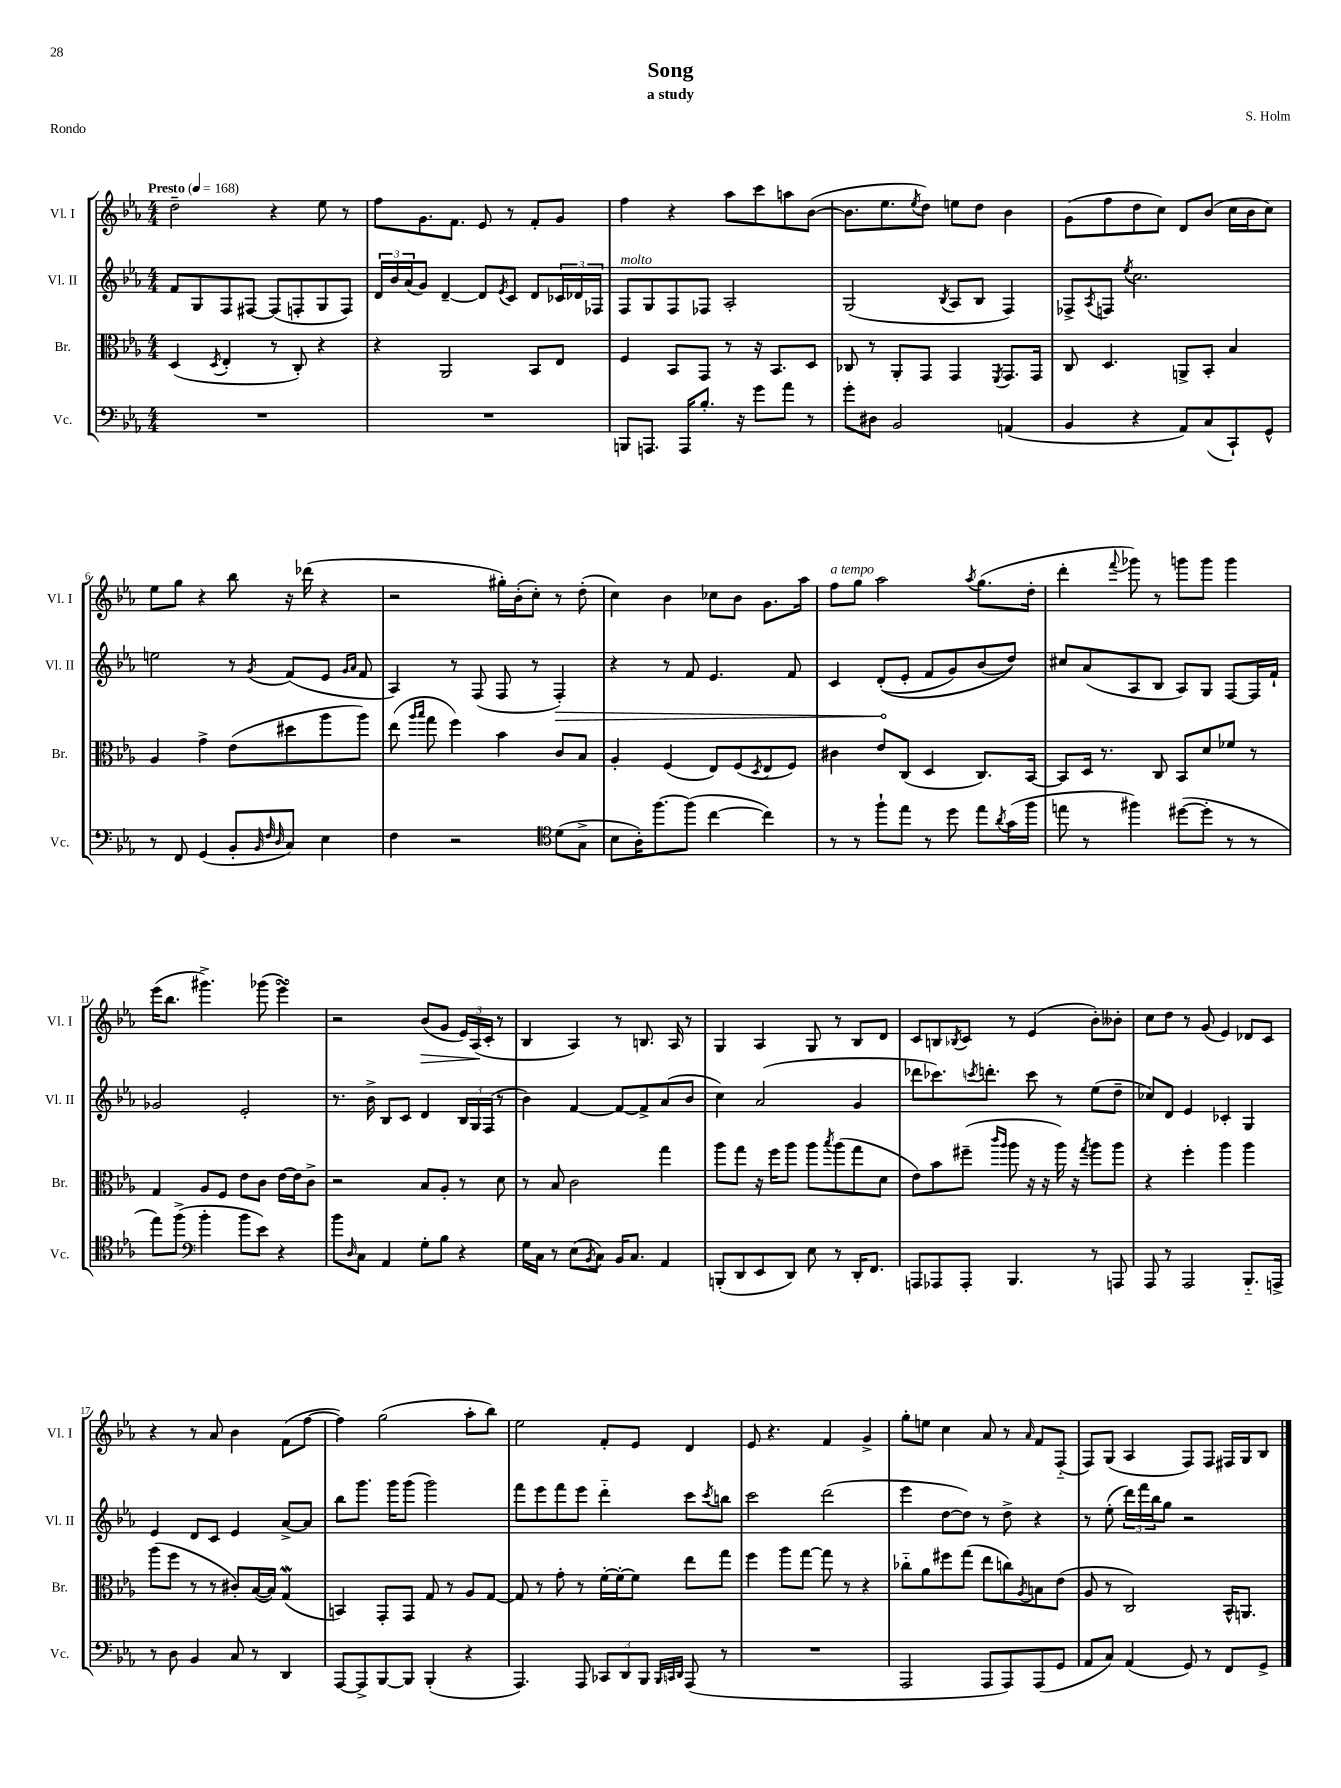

**kern	**kern	**kern	**kern
*staff4	*staff3	*staff2	*staff1
*clefF4	*clefC3	*clefG2	*clefG2
*k[b-e-a-]	*k[b-e-a-]	*k[b-e-a-]	*k[b-e-a-]
*M4/4	*M4/4	*M4/4	*M4/4
*MM168	*MM168	*MM168	*MM168
1r	(4D	8f	2dd~
.	.	8G	.
.	8qD	.	.
.	4E-'	8F	.
.	.	[8F#	.
.	8r	(8F#]	4r
.	8C')	8F'	.
.	4r	8G	8ee-
.	.	8F)	8r
=	=	=	=
1r	4r	24d	8ff
.	.	24b-	.
.	.	(24a-	.
.	.	8g)	8.g
.	2AA-	[4d~	.
.	.	.	8.f
.	.	8d]	8e-
.	.	8qe-	.
.	.	8c	8r
.	8BB-	8d	8f'
.	8E-	24c-	8g
.	.	24d-	.
.	.	24F-	.
=	=	=	=
8BBB	4F	8F	4ff
8.AAA	.	8G	.
.	8BB-	8F	4r
16AAA	.	.	.
8.B-'	8GG	8F-	.
.	8r	2A-'	8aa-
16r	.	.	.
8g	16r	.	8ccc
.	8.BB-	.	.
8a-	.	.	8aa
8r	8D	.	([8b-
=	=	=	=
8g'	8C-	(2G	8.b-]
8D#	8r	.	.
.	.	.	8.ee-
2BB-	8AA-'	.	.
.	.	.	8qee-
.	8GG	.	8dd)
.	.	8qB-	.
.	4GG	8A-	8ee
.	.	8B-	8dd
.	8qFF	.	.
(4AA	8.GG	4F)	4b-
.	16GG	.	.
=	=	=	=
4BB-	8C	8F-^	(8g
.	.	8qA-	.
.	4.D	8F	8ff
.	.	8qee-	.
4r	.	2.cc	8dd
.	.	.	8cc)
8AA-)	8AA^	.	8d
(8C	8BB-'	.	(8b-
8CC`)	4B-	.	16cc
.	.	.	16b-
8GG^^	.	.	8cc)
=	=	=	=
8r	4A-	2ee	8ee-
8FF	.	.	8gg
(4GG	4g^	.	4r
8BB-'	(8e-	8r	8bb-
32qqBB-	.	.	.
32qqF	.	.	.
32qqD	.	8qg	.
8C)	8dd#	(8f	16r
.	.	.	(16ddd-
4E-	8aa-	8e-	4r
.	.	16qqg	.
.	.	16qqa-	.
.	8aa-)	8f	.
=	=	=	=
4F	(8ee-	4A-)	2r
.	16qqaa-	.	.
.	16qqbb-	.	.
.	8gg	.	.
2r	4ff)	8r	.
.	.	(8F	.
.	4b-	8F	16gg#')
.	.	.	(16b-'
.	.	8r	8cc')
*clefC4	*	*	*
(8d	8c	4F')	8r
8G^	8B-	.	(8dd'
=	=	=	=
8B-	4A-'	4r	4cc)
16A-')	.	.	.
[8.ff	.	.	.
.	(4F	8r	4b-
(8ff]	.	8f	.
[4cc	8E-)	4.e-	8cc-
.	(8F	.	8b-
.	8qD	.	.
4cc])	8E-	.	8.g
.	8F)	8f	.
.	.	.	16aa-
=	=	=	=
8r	4c#	4c	8ff
8r	.	.	8gg
8ff`	8e-	&((8d'	2aa-
8ee-	(8C	8e-'	.
8r	4D	8f	.
8dd	.	8g)	.
.	.	.	8qaa-
8ee-	8.C)	(8b-	(8.gg
8qa-	.	.	.
(16g	.	8dd)&)	.
16ff	[16BB-	.	16dd'
=	=	=	=
8ee	8BB-]	8cc#	4ddd'
8r	16D	(8a-	.
.	8.r	.	.
.	.	.	8qqfff
4ff#)	.	8A-	8ggg-)
.	8C	8B-	8r
([8dd#	8BB-	8A-)	8ggg
8dd#']	8d	8G	8ggg
8r	8f-	[8F	4ggg
8r	8r	16F]	.
.	.	16f`	.
=	=	=	=
8ee-)	4G	2g-	(16eee-
.	.	.	8.bb-
(8ff^	.	.	.
*clefF4	*	*	*
4b-'	8A-	.	4.ggg#^)
.	8F	.	.
8b-	8e-	2e-'	.
8e-)	8c	.	(8ggg-
4r	[16e-	.	4eee-)
.	16e-]	.	.
.	8c^	.	.
=	=	=	=
8b-	2r	8.r	2r
16qqD	.	.	.
8C	.	.	.
.	.	16b-^	.
4AA-	.	8B-	.
.	.	8c	.
8G'	8B-	4d	(8b-
8B-	8A-'	.	8g
4r	8r	24B-	24e-)
.	.	24G	(24A-
.	.	(24F	24c'
.	8d	8r	8r
=	=	=	=
16G	8r	4b-)	4B-
16C	.	.	.
8r	8B-	.	.
(8E-	2c	[4f	4A-)
8qBB-	.	.	.
8C)	.	.	.
16BB-	.	8f_	8r
8.C	.	.	.
.	.	8f^]	8.B
4AA-	4gg	(8a-	.
.	.	.	16A-
.	.	8b-	8r
=	=	=	=
(8BBB'	8aa-	4cc)	4G
8DD	8gg	.	.
8EE-	16r	(2a-	4A-
.	16ff	.	.
8DD)	8aa-	.	.
8E-	8aa-	.	8G
.	8qbb-	.	.
8r	(8aa-	.	8r
16DD'	8gg	4g	8B-
8.FF	.	.	.
.	8d	.	8d
=	=	=	=
8AAA	8e-)	8ddd-	8c
8AAA-	8b-	8.ccc-)	8B
.	.	.	8qB-
8AAA-'	(8ff#~	.	8c
.	.	8qccc	.
.	.	8.ddd'	.
.	16qqccc	.	.
.	16qqaa-	.	.
4.BBB-	8aa-	.	8r
.	16r	8ccc	(4e-
.	16r	.	.
.	16aa-)	8r	.
.	16r	.	.
.	8qgg	.	.
8r	8aa-	(8ee-	8b-')
8AAA	8aa-	8dd~	8b--'
=	=	=	=
8AAA-	4r	8cc-)	8cc
8r	.	8d	8dd
2AAA-	4ff'	4e-	8r
.	.	.	(8g
.	4aa-	4c-'	4e-)
8.BBB-'~	4aa-	4G	8d-
.	.	.	8c
16AAA^	.	.	.
=	=	=	=
8r	(8aa-	4e-	4r
8D	8ff	.	.
4BB-	8r	8d	8r
.	8r	8c	8a-
8C	8c#')	4e-	4b-
8r	([16B-	.	.
.	16B-])	.	.
4DD	(4G	[8a-^	(8f
.	.	8a-]	[8ff
=	=	=	=
[8AAA-	4BB)	8bb-	4ff])
8AAA-^]	.	8.ggg	.
[8BBB-	8GG'	.	(2gg
.	.	16ggg	.
8BBB-]	8GG	(8ggg	.
(4BBB-'	8G	2ggg)	.
.	8r	.	.
4r	8A-	.	8aa-'
.	[8G	.	8bb-)
=	=	=	=
4.AAA-)	8G]	8fff	2ee-
.	8r	8eee-	.
.	8g'	8fff	.
8AAA-	8r	8eee-	.
12CC-	[16f'	4ddd'~	8f'
.	16f'_	.	.
12DD	.	.	.
.	8f]	.	8e-
12BBB-	.	.	.
32qqBBB-	.	.	.
32qqCC	.	.	.
32qqDD	.	.	.
(8AAA-	8ee-	8ccc	4d
.	.	8qccc	.
8r	8gg	8bb	.
=	=	=	=
1r	4ff	2ccc	8e-
.	.	.	4.r
.	8aa-	.	.
.	[8gg	.	.
.	8gg]	(2ddd	4f
.	8r	.	.
.	4r	.	4g^
=	=	=	=
2AAA-	8cc-'~	4eee-	8gg'
.	8a-	.	8ee
.	8ff#	[8dd	4cc
.	(8gg	8dd])	.
8AAA-	8ee-	8r	8a-
8AAA-)	8cc)	8dd^	8r
.	8qA-	.	16qqa-
(8AAA-	8B	4r	8f
8GG	(8e-	.	(8F'~
=	=	=	=
8AA-	8A-	8r	8F)
8C)	8r	(8ee-'	(8G
(4AA-	2C)	24ddd)	4A-
.	.	24fff	.
.	.	24bb-	.
.	.	8gg	.
8GG)	.	2r	8F)
8r	.	.	8F
8FF	16BB-^^	.	16F#
.	8.AA	.	16G
8GG^	.	.	8B-
==	==	==	==
*-	*-	*-	*-
